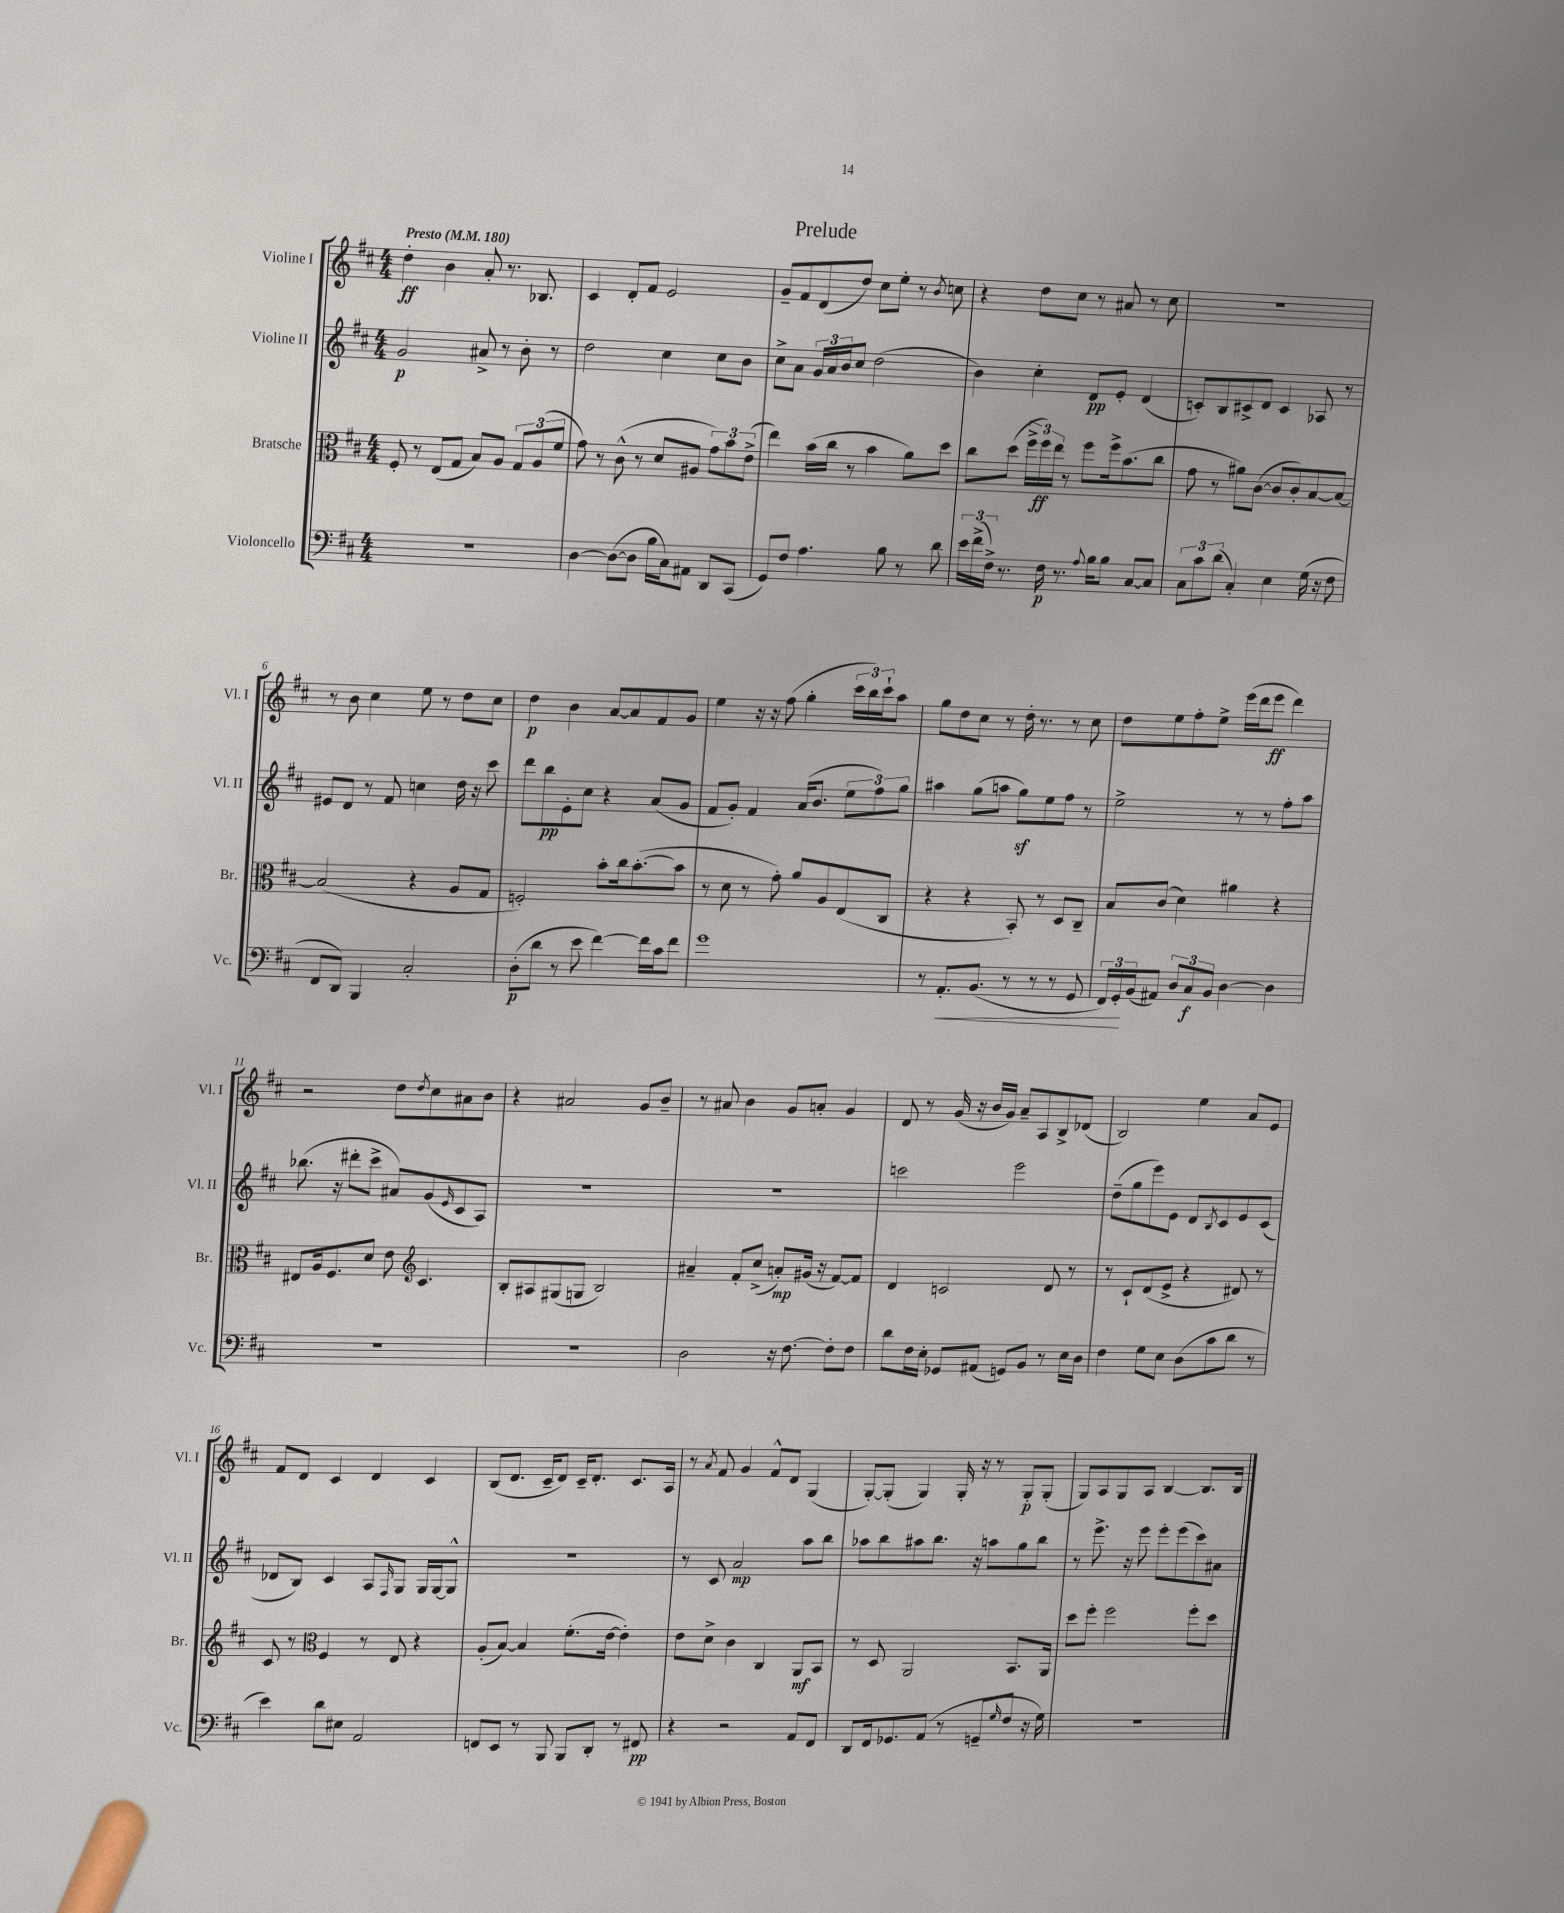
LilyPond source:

\header { title = "Prelude" }
<<
\new StaffGroup <<
\new Staff = "s0" \with { instrumentName = "Violine I" shortInstrumentName = "Vl. I" } {
    \clef treble \key d \major \numericTimeSignature \time 4/4 \tempo "Presto" 4 = 180
    d''4-.\ff b'4 a'8-. r8. bes8. |
    cis'4 d'8-. fis'8 e'2 |
    g'8-- fis'8 d'8( d''8) cis''8 e''8-. r8 \acciaccatura { b'8 } c''8 |
    r4 d''8 cis''8 r8 ais'8 r8 cis''8 |
    R1 |
    r8 b'8 cis''4 e''8 r8 d''8 cis''8 |
    d''4\p b'4 a'8~ a'8 fis'8 g'8 |
    e''4 r16 r16 fis''8( g''4-. \tuplet 3/2 { cis'''16 b''16) cis'''16-! } a''8 |
    g''8 d''8 cis''8 r8 d''16-. r8. r8 cis''8 |
    d''8 e''8 fis''8-. e''8-> e'''16( d'''16 e'''8\ff d'''4) |
    r2 d''8 \acciaccatura { d''8 } cis''8 ais'8 b'8 |
    r4 ais'2 g'8 b'8-- |
    r8 ais'8 b'4 g'8 a'8-. g'4 |
    d'8 r8 g'16( r16 b'16 g'16) a'8-- a8 b8-> des'8( |
    b2) e''4 a'8 e'8 |
    fis'8 d'8 cis'4 d'4 cis'4 |
    b8( d'8. cis'16-- d'8) cis'16-- d'8.-. cis'8. a16 |
    r8 \acciaccatura { a'8 } fis'8 g'4 fis'8-^ d'8 g4( |
    g8~-.) g8-.( g4) g16-. r16 r8 g8-.\p g8-.( |
    g8) a8 g8 a8 b4~ b8. b16 \bar "|." |
}
\new Staff = "s1" \with { instrumentName = "Violine II" shortInstrumentName = "Vl. II" } {
    \clef treble \key d \major \numericTimeSignature \time 4/4
    g'2\p ais'8-> r8 b'8-. r8 |
    d''2 cis''4 cis''8 b'8 |
    cis''8-> a'8 \tuplet 3/2 { g'16 a'16 b'16 } cis''8 d''2( |
    b'4) cis''4-. d'8\pp e'8-. d'4( |
    c'8-.) b8 cis'8-> d'8 cis'4 aes8 r8 |
    eis'8 d'8 r8 fis'8 c''4 d''16 r16 cis'''8 |
    d'''8 b''8\pp e'8-. cis''8 r4 a'8( g'8 |
    fis'8 g'8-.) fis'4 a'16( b'8. \tuplet 3/2 { e''8 fis''8) g''8 } |
    ais''4 g''8( a''8 g''8\sf) e''8 fis''8 r8 |
    e''2-> r8 r8 fis''8-. a''8 |
    bes''8.( r16 dis'''8-. cis'''8-> ais'8) g'8( \grace { e'16 } cis'8 a8) |
    R1 |
    R1 |
    c'''2 e'''2 |
    d''8--( g''8 e'''8) e'8 d'8 \acciaccatura { b8 } cis'8 e'8 cis'8( |
    des'8 b8) cis'4 a8 \grace { fis16 } g8 g16 g16~ g8-^ |
    R1 |
    r8 cis'8 a'2\mp a''8 b''8 |
    aes''8 b''8 ais''8 b''8. r16 a''8 g''8 b''8 |
    r8 e'''8.-> r16 e'''8 e'''8-. e'''8( cis'''8) ais'8 \bar "|." |
}
\new Staff = "s2" \with { instrumentName = "Bratsche" shortInstrumentName = "Br." } {
    \clef alto \key d \major \numericTimeSignature \time 4/4
    fis8-. r8 e8( g8 b8) a8 \tuplet 3/2 { g8 a8( fis'8 } |
    g'8) r8 cis'8-^( r8 d'8 ais8 \tuplet 3/2 { g'8) b'8 e'8->( } |
    e''4) b'16( cis''16 r8 b'4 a'8) d''8 |
    cis''8 d''8( \tuplet 3/2 { fis''16-> fis''16\ff) e''16 } r8 fis''8 fis''16-> b'8.( cis''8 |
    g'8 r8 ais'8) cis'8~( cis'8 cis'8-.) b8~ b8~ |
    b2( r4 a8 g8 |
    f2-.) b'8-. cis''16 b'8.~-.( b'8 |
    r8 d'8 r8 g'8-.) a'8 a8 e8( cis8 |
    r4 r4 b,8-.) r8 d8 cis8-- |
    b8 cis'8( d'4) ais'4 r4 |
    eis8 a16 fis8. d'8 e'8 \clef treble cis'4. |
    b8-. ais8 gis8( g8 b2) |
    ais'4-- fis'8-. cis''8->( a'8-.\mp) gis'16( r16 fis'8~) fis'8 |
    d'4 c'2 d'8 r8 |
    r8 cis'8-! d'8( e'8-> r4 dis'8) r8 |
    cis'8 r8 \clef alto fis4 r8 e8 r4 |
    a8-.( b8~) b4 fis'8.-.( e'16~ e'4-.) |
    e'8 d'8-> cis'4 cis4 a,8\mf b,8 |
    r8 d8 a,2 b,8. a,16 |
    d''8 fis''8-. fis''2 fis''8-. d''8 \bar "|." |
}
\new Staff = "s3" \with { instrumentName = "Violoncello" shortInstrumentName = "Vc." } {
    \clef bass \key d \major \numericTimeSignature \time 4/4
    R1 |
    d4~ d8~( d8 b16 cis16) ais,8 d,8 cis,8( |
    g,8) fis8 a4. b8 r8 d'8 |
    \tuplet 3/2 { e'16 fis'16->( fis16->) } r8. fis16\p r8. \appoggiatura { a8 } b16 b8 cis8~ cis8 |
    \tuplet 3/2 { cis8 cis'8 d'8( } cis4-.) e4 g16( r16 fis8 |
    fis,8 d,8) b,,4 cis2-. |
    d8-.\p( d'8 r8 e'8 fis'4~) fis'16 cis'16 fis'8 |
    g'1 |
    r8 a,8.-.\< b,8.( r8 r8 r8 g,8 |
    \tuplet 3/2 { fis,16) g,16-.\! b,16( } ais,8) \tuplet 3/2 { d8 cis8\f b,8 } d4~ d4 |
    R1 |
    R1 |
    d2 r16 fis8.~ fis8-. fis8 |
    d'8 fis16 e16-. ges,8 ais,8( g,8) b,8 r8 e16 d16 |
    fis4 g8 e8 d8( cis'8 d'8 r8 |
    e'4) d'8 eis8 a,2 |
    f,8 e,8 r8 b,,8 b,,8 d,8-. r8 fis,8\pp |
    r4 r2 a,8 fis,8 |
    d,8 fis,16 ges,8. a,8( r8 g,8-- \grace { g16 } fis8 r16 g16) |
    R1 \bar "|." |
}
>>
>>
